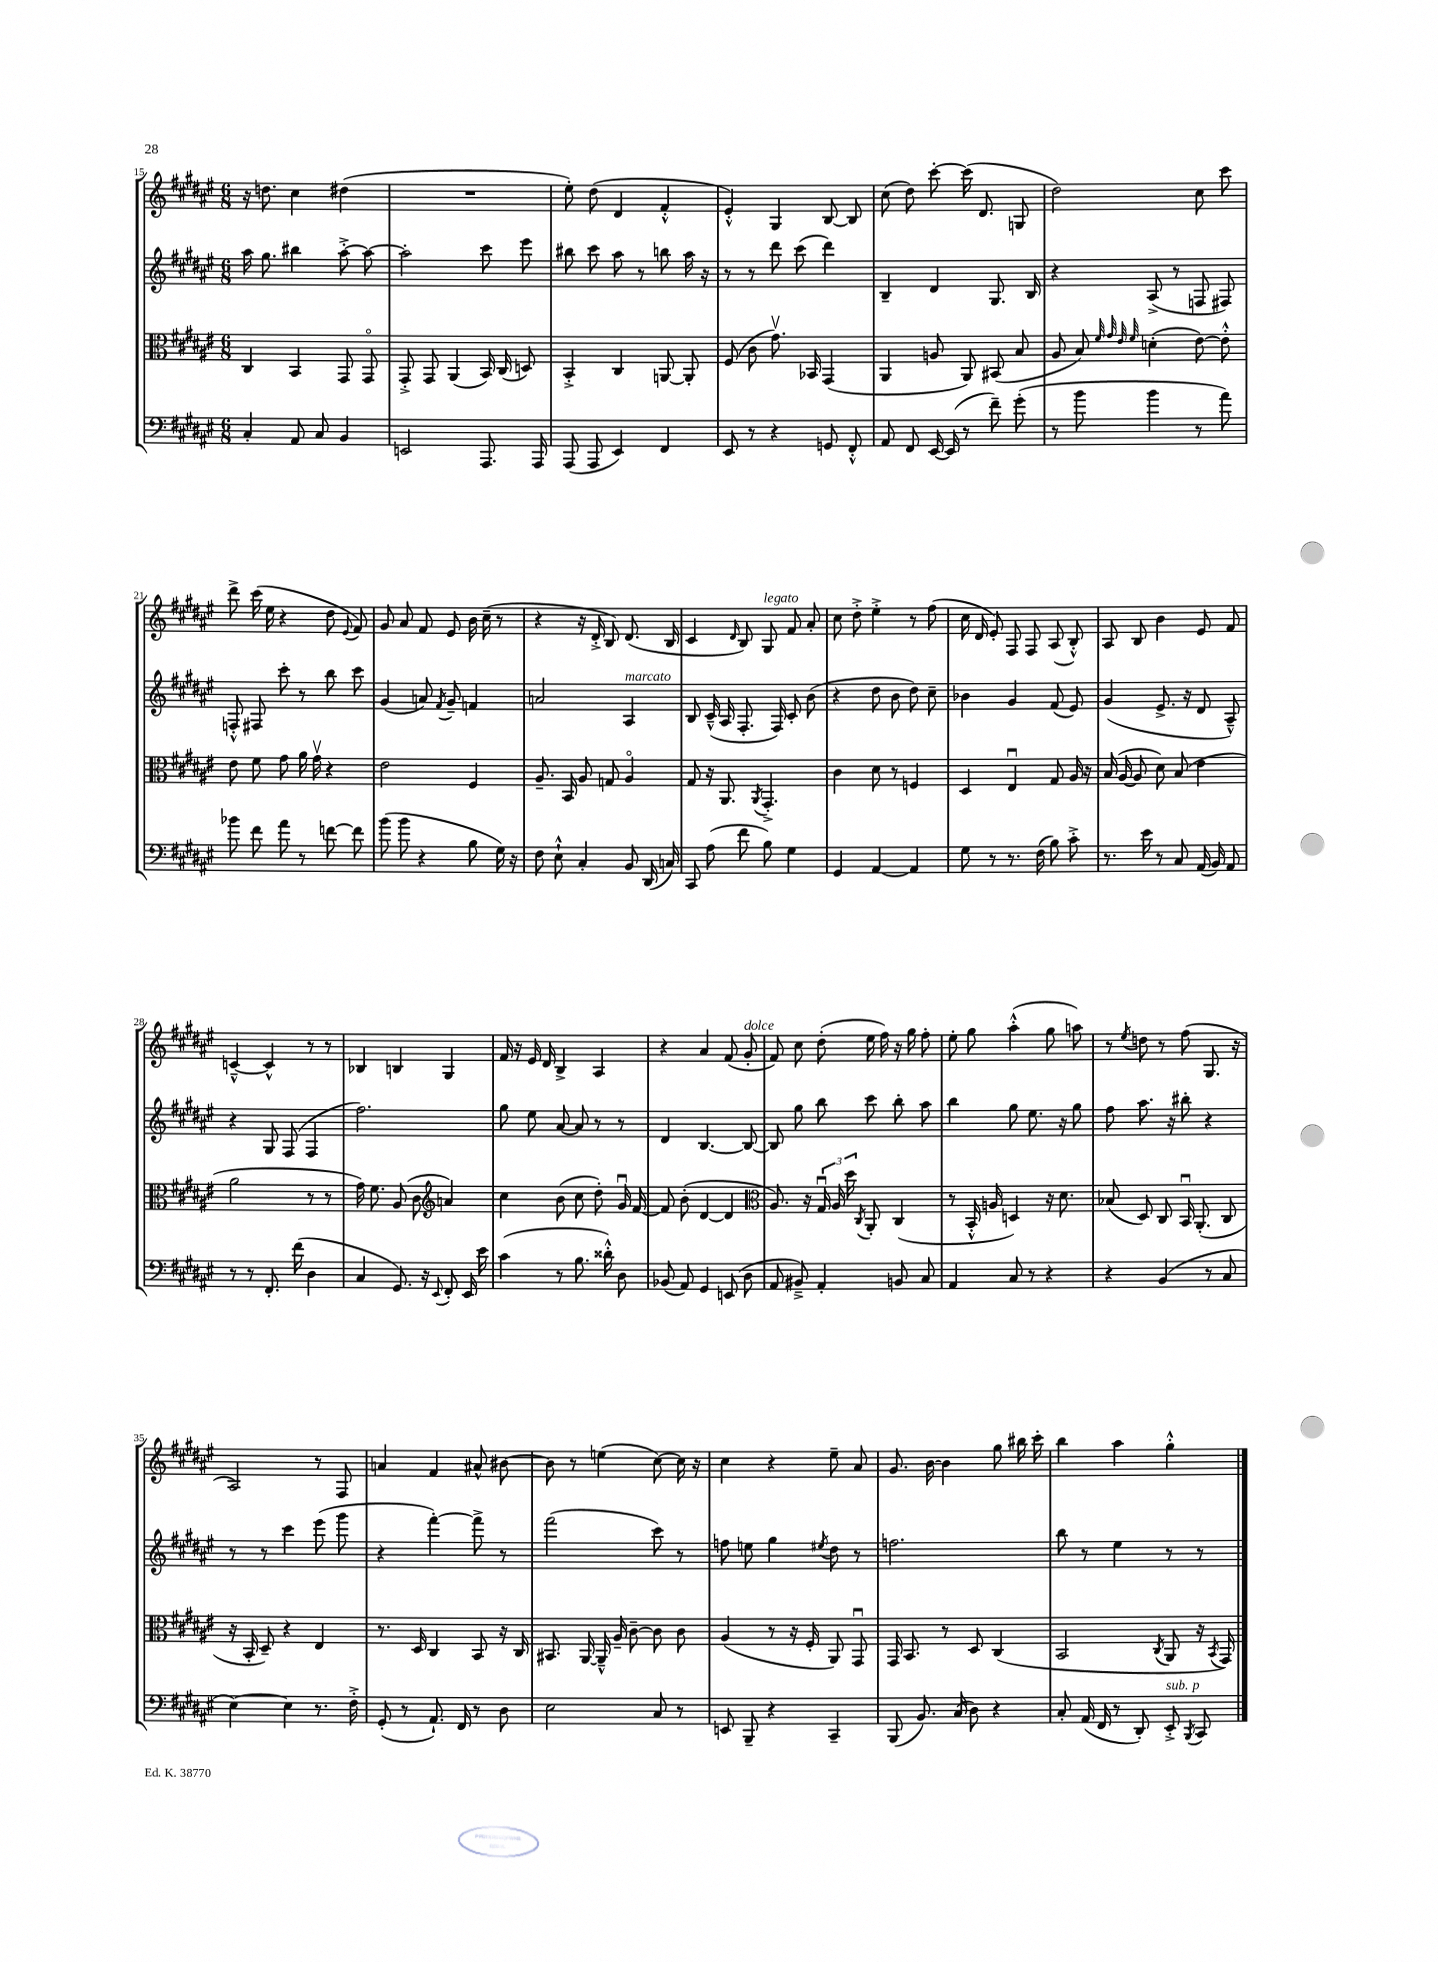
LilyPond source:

<<
\new StaffGroup <<
\new Staff = "s0" {
    \clef treble \key fis \major \numericTimeSignature \time 6/8
    \autoBeamOff r16 d''8. cis''4 dis''4( |
    R2. |
    eis''8-.) dis''8( dis'4 fis'4-.-^ |
    eis'4-.-^) gis4 b8~ b8 |
    cis''8( dis''8) cis'''8~-. cis'''16( dis'8. g8 |
    dis''2) cis''8 cis'''8 |
    dis'''8-> cis'''16( eis''16 r4 dis''8 \appoggiatura { eis'8 } fis'8) |
    gis'8 ais'8 fis'8 eis'8 b'16 cis''16--( r8 |
    r4 r16 dis'16-.-> b8) dis'8.( b16 |
    cis'4 \grace { dis'16 } b8) gis8^\markup { \italic "legato" } fis'8 ais'8-. |
    cis''8 dis''8-.-> eis''4-.-> r8 fis''8( |
    cis''16 dis'16 eis'8-.) fis8 fis8 ais8( b8-.-^) |
    ais8 b8 b'4 eis'8 fis'8 |
    c'4~---^ c'4-^ r8 r8 |
    bes4 b4 gis4 |
    fis'16 r16 eis'16 dis'16 b4-> ais4 |
    r4 ais'4 fis'8( gis'8-.^\markup { \italic "dolce" } |
    fis'8) cis''8 dis''8-.( eis''16 fis''16) r16 gis''16 fis''8-. |
    eis''8-. gis''8 ais''4-.-^( gis''8 a''8) |
    r8 \acciaccatura { eis''8 } d''8 r8 fis''8( gis8. r16 |
    ais2) r8 fis8 |
    a'4 fis'4 ais'8-^ bis'8~ |
    bis'8 r8 e''4( cis''8~) cis''16 r16 |
    cis''4 r4 eis''8-- ais'8 |
    gis'8. b'16~ b'4 gis''8 bis''16 cis'''16-. |
    b''4 ais''4 gis''4-.-^ \bar "|." |
}
\new Staff = "s1" {
    \clef treble \key fis \major \numericTimeSignature \time 6/8
    \autoBeamOff ais''16 gis''8. bis''4 ais''8~-.-> ais''8~ |
    ais''2-. cis'''8 eis'''8 |
    bis''8 cis'''8 ais''8 r8 b''8 ais''16 r16 |
    r8 r8 dis'''8 cis'''8( dis'''4) |
    b4-- dis'4 gis8. b16 |
    r4 ais8->( r8 f8 fis8) |
    f8-.-^ fis8 cis'''8-. r8 b''8 cis'''8 |
    gis'4( a'8) \acciaccatura { fis'8 } gis'8-- f'4 |
    a'2 ais4^\markup { \italic "marcato" } |
    b8 cis'16---^( ais16 fis8.-. fis16) cis'8-. b'8( |
    r4 dis''8 b'8 dis''8) cis''8-- |
    bes'4 gis'4 fis'8( eis'8) |
    gis'4( eis'8.-> r16 dis'8 ais8---^) |
    r4 gis8 fis8( fis4 |
    fis''2.) |
    gis''8 eis''8 ais'8~ ais'8 r8 r8 |
    dis'4 b4.~ b8~ |
    b8 gis''8 b''8 cis'''8 b''8-. ais''8 |
    b''4 gis''8 eis''8. r16 gis''8 |
    fis''8 ais''8. r16 bis''8-. r4 |
    r8 r8 cis'''4 eis'''8( gis'''8 |
    r4 fis'''4~-.) fis'''8-> r8 |
    fis'''2( cis'''8) r8 |
    f''8 e''8 gis''4 \acciaccatura { eis''8 } dis''8 r8 |
    f''2. |
    b''8 r8 eis''4 r8 r8 \bar "|." |
}
\new Staff = "s2" {
    \clef alto \key fis \major \numericTimeSignature \time 6/8
    \autoBeamOff cis4 b,4 gis,8 gis,8\flageolet |
    gis,8-.-> gis,8 ais,4( b,16) cis16( d8) |
    b,4-.-> cis4 a,8~ a,8-. |
    fis8( cis'8 gis'8.\upbow) bes,16 gis,4( |
    ais,4 a8 ais,8) bis,8( b8 |
    ais8 b8) \grace { fis'32 gis'32 eis'32 fis'32 } d'4-.( eis'8~) eis'8-.-^ |
    eis'8 fis'8 gis'8 ais'16 gis'16\upbow r4 |
    eis'2 fis4 |
    ais8.-- b,16 ais8 g8 ais4\flageolet |
    gis8 r16 ais,8. \acciaccatura { ais,8 } gis,4.-.-> |
    cis'4 dis'8 r8 f4 |
    dis4 eis4\downbow gis8 ais16 r16 |
    b16( ais16~ ais8 dis'8) b8( eis'4 |
    ais'2 r8 r8 |
    gis'16) fis'8. ais8( cis'8 \clef treble a'4) |
    cis''4 b'8( cis''8 dis''8-.) gis'16\downbow fis'16~ |
    fis'8 b'8-.( dis'4~ dis'4 |
    \clef alto ais8.) r16 \tuplet 3/2 { gis16\downbow ais16 dis''16 } \acciaccatura { cis8 } ais,8-. cis4( |
    r8 b,16-.-^ a16 d4) r16 dis'8. |
    bes8( dis8) cis8 b,16\downbow ais,8.-.( cis8 |
    r16 b,16-. dis8--) r4 eis4 |
    r8. dis16 cis4 b,8 r16 cis16 |
    bis,8. ais,16~ ais,16---^ ais16-- cis'8~-- cis'8 cis'8 |
    ais4( r8 r16 fis16-. ais,8) gis,8\downbow |
    gis,16 b,8. r8 dis8 cis4( |
    b,2 \acciaccatura { cis8 } ais,8 r16 \acciaccatura { b,8 } gis,16) \bar "|." |
}
\new Staff = "s3" {
    \clef bass \key fis \major \numericTimeSignature \time 6/8
    \autoBeamOff cis4-. ais,8 cis8 b,4 |
    e,2 ais,,8. ais,,16 |
    ais,,8( ais,,8 eis,4) fis,4 |
    eis,8 r8 r4 g,8 fis,8-.-^ |
    ais,8 fis,8 eis,16~ eis,16( r8 fis'8--) gis'8-.( |
    r8 b'8 b'4 r8 ais'8) |
    bes'8 fis'8 ais'8 r8 f'8~ f'8 |
    b'8( b'8 r4 b8 gis16) r16 |
    fis8 eis8-!-^ cis4-. b,8 dis,16( c16) |
    cis,8 ais8( fis'8 b8) gis4 |
    gis,4 ais,4~ ais,4 |
    gis8 r8 r8. fis16( b8) cis'8-.-> |
    r8. eis'16 r8 cis8 ais,16( b,16) ais,8 |
    r8 r8 fis,8.-. fis'16( dis4 |
    cis4 gis,8.) r16 \appoggiatura { eis,8 } fis,8-. eis,16 eis'16 |
    cis'4( r8 b8. disis'16-.-^) dis8 |
    bes,8( ais,8) gis,4 e,8( dis8 |
    ais,8 bis,8--->) ais,4-. b,8 cis8 |
    ais,4 cis8 r8 r4 |
    r4 b,4( r8 cis8 |
    eis4~) eis4 r8. fis16-.-> |
    gis,8-.( r8 ais,8.-!) fis,16 r8 dis8 |
    eis2 cis8 r8 |
    e,8 b,,8-- r4 cis,4-- |
    b,,8( b,8.) cis16( dis8) r4 |
    cis8-. ais,16( fis,16 r8 dis,8-.) eis,8-.->^\markup { \italic "sub. p" } \acciaccatura { b,,8 } cis,8 \bar "|." |
}
>>
>>
\layout { \context { \Score currentBarNumber = #15 } }
